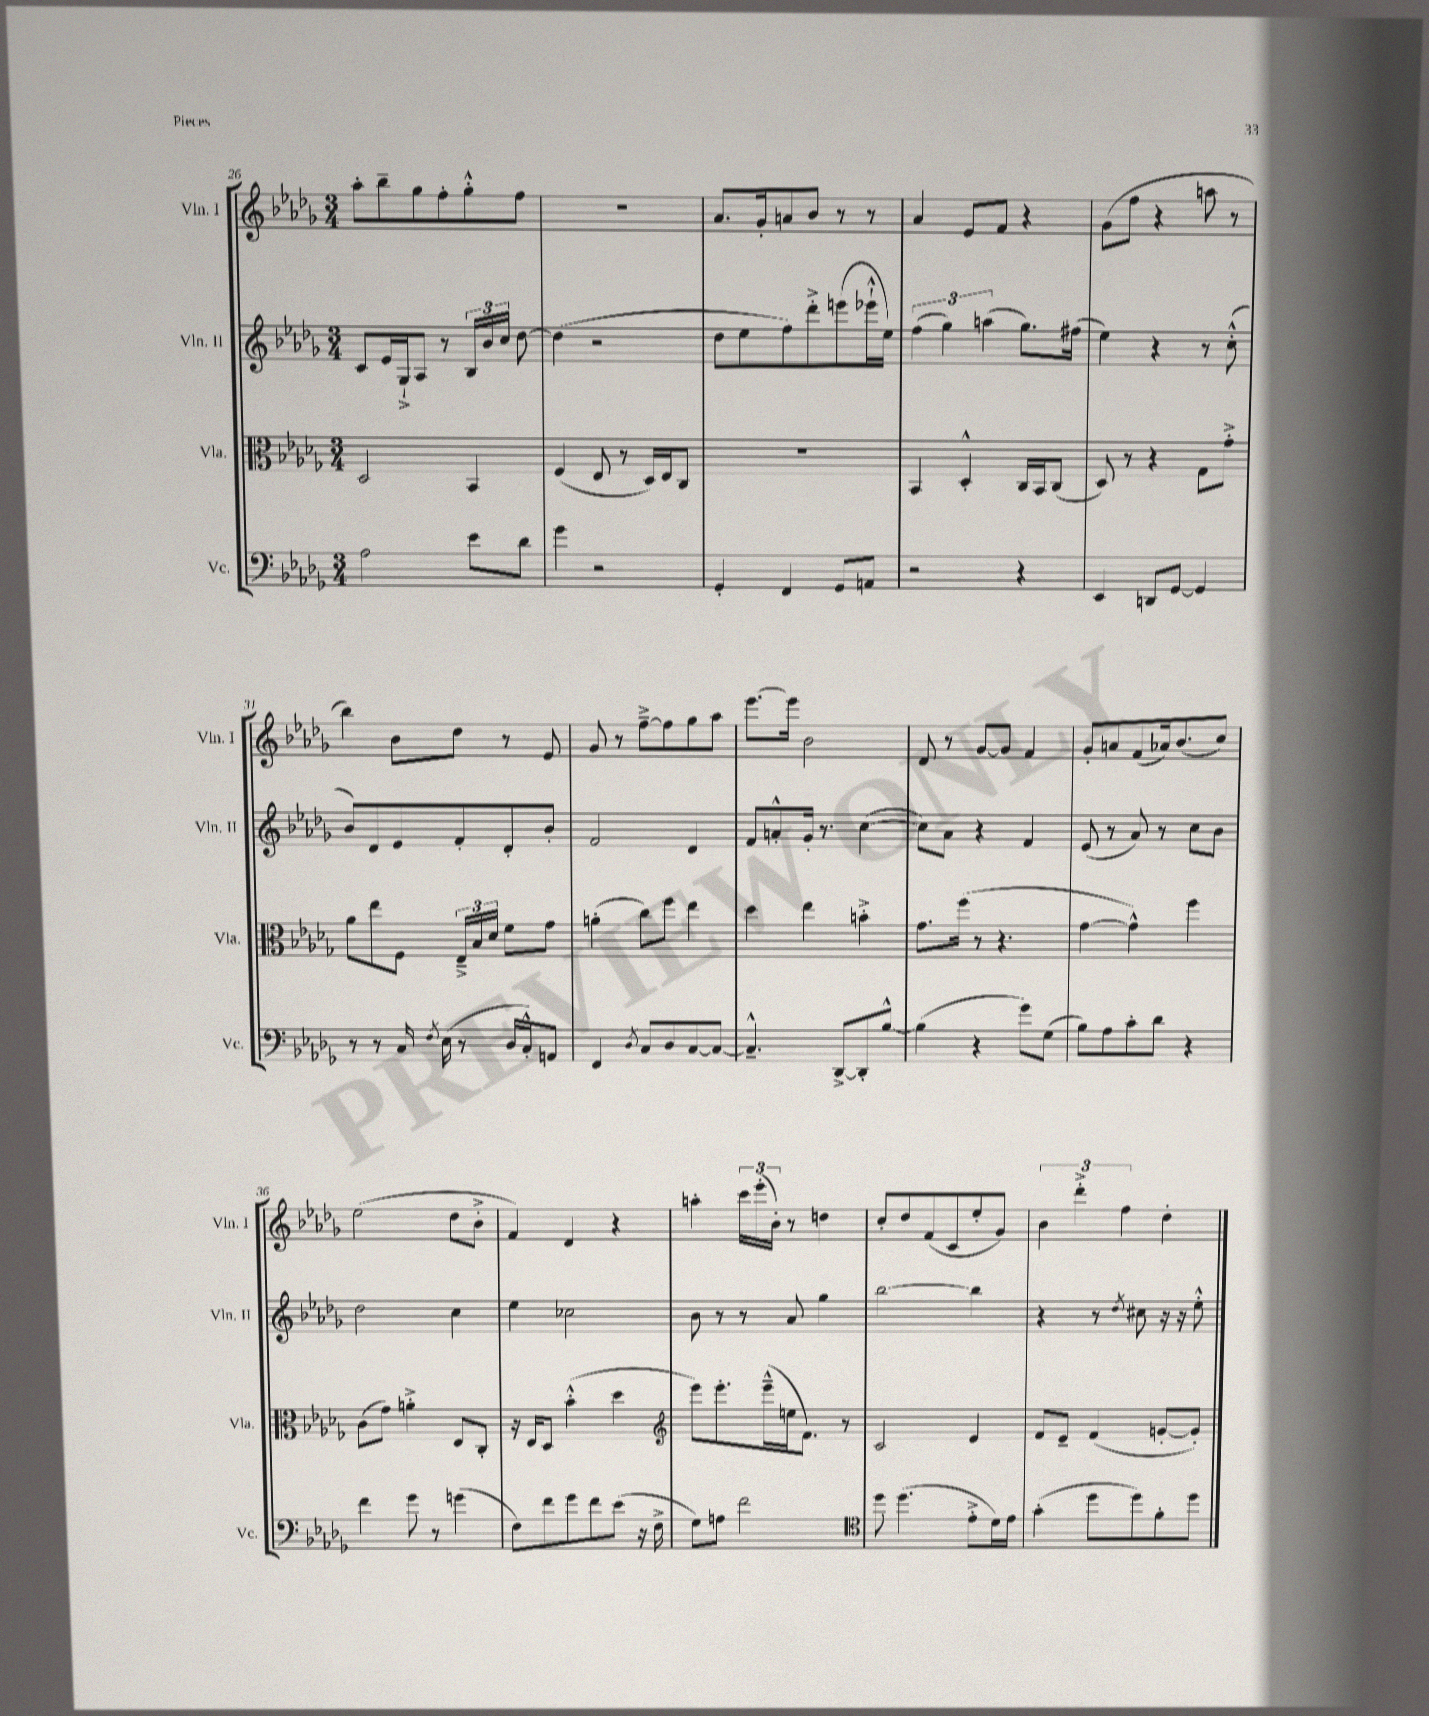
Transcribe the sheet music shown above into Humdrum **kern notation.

**kern	**kern	**kern	**kern
*staff4	*staff3	*staff2	*staff1
*clefF4	*clefC3	*clefG2	*clefG2
*k[b-e-a-d-g-]	*k[b-e-a-d-g-]	*k[b-e-a-d-g-]	*k[b-e-a-d-g-]
*M3/4	*M3/4	*M3/4	*M3/4
2A-	2D-	8c	8aa-'
.	.	16e-	8bb-~
.	.	16G-`^	.
.	.	8A-	8gg-
.	.	8r	8ff'
8e-	4BB-	24B-	8gg-'^^
.	.	24b-	.
.	.	24cc	.
8d-	.	[8dd-	8ff
=	=	=	=
4g-	(4F	(4dd-]	2.r
2r	8E-	2r	.
.	8r	.	.
.	16D-)	.	.
.	16E-	.	.
.	8C	.	.
=	=	=	=
4GG-'	2.r	8dd-	8.a-
.	.	8ee-	.
.	.	.	16g-'
4FF	.	8ff)	8a
.	.	8ddd-'^	8b-
8GG-	.	(8eee	8r
8AA	.	16eee-`^^	8r
.	.	16ee-)	.
=	=	=	=
2r	4BB-	(6ff	4a-
.	.	6gg-)	.
.	4D-'^^	.	8e-
.	.	(6aa	.
.	.	.	8f
4r	16C	8.gg-)	4r
.	16BB-	.	.
.	(8C	.	.
.	.	(16ff#	.
=	=	=	=
4EE-	8D-)	4ee-)	(8g-
.	8r	.	8ff
8DD	4r	4r	4r
[8GG-	.	.	.
4GG-]	8G-	8r	8aa
.	8g-'^	(8cc'^^	8r
=	=	=	=
8r	8a-	8b-)	4bb-)
8r	8ee-	8d-	.
16C	8F	8e-	8b-
8qF	.	.	.
(16E-	.	.	.
8r	24E-~^	8f'	8dd-
.	24B-	.	.
.	24d-	.	.
16D-	8f	8d-'	8r
16C'^^)	.	.	.
8AA	8g-	8b-'	8e-
=	=	=	=
4FF	(4a'	2f	8g-
.	.	.	8r
8qD-	.	.	.
8C	8cc)	.	[8ff~^
8D-	8ff	.	8ff]
[8C	4ee-	4d-	8gg-
8C_	.	.	8aa-
=	=	=	=
4.C~^^]	4dd-	8f	[8.eee-
.	.	8a'^^	.
.	.	.	16eee-]
.	4ee-	16g-'	2b-
.	.	8.r	.
[8DD-^	.	.	.
8DD-']	4b'^	([4cc	.
[8B-^^	.	.	.
=	=	=	=
(4B-]	8.g-	8cc])	8d-
.	.	8a-	8r
.	(16ff	.	.
4r	8r	4r	[8g-
.	4.r	.	8g-]
8g-)	.	4f	4f
(8G-	.	.	.
=	=	=	=
8B-)	[4g-	(8e-	8g-'
8A-	.	8r	8a
8c'	4g-^^])	8a-)	(8f
8d-	.	8r	16a-)
.	.	.	(8.b-
4r	4ff	8cc	.
.	.	8b-	8cc)
=	=	=	=
4f	(8c	2dd-	(2ee-
.	8g-)	.	.
8g-	4a'^	.	.
8r	.	.	.
(4g	8E-	4cc	8dd-
.	8C'	.	8b-'^
=	=	=	=
8F)	16r	4ee-	4f)
.	16E-	.	.
8f	8D-	.	.
8g-	(4b-'^^	2cc-	4d-
8f	.	.	.
(8e-	4dd-	.	4r
16r	.	.	.
16F^	.	.	.
=	=	=	=
*	*clefG2	*	*
8G-)	8eee-)	8b-	4aa'
8A	8.eee-'	8r	.
2f	.	8r	24ccc
.	.	.	(24eee-'
.	(16eee-~^^	.	.
.	.	.	24b-')
.	16ee	8a-	8r
.	8.f)	.	.
.	.	4gg-	4dd
.	8r	.	.
=	=	=	=
*clefC4	*	*	*
8dd-	2c	[2bb-	8cc'
(4.dd-	.	.	8dd-
.	.	.	(8f
.	.	.	8c
8e-'^	4e-	4bb-]	8ee-'
16d-)	.	.	8g-)
16e-	.	.	.
=	=	=	=
(4g-'	8f	4r	6b-
.	8e-~	.	.
.	.	.	6ddd-'^
8dd-	(4f	8r	.
.	.	.	6ff
.	.	8qdd-	.
8dd-)	.	8cc#	.
8f'	[8g'	16r	4dd-'
.	.	16r	.
8dd-	8g'])	8ee-'^^	.
==	==	==	==
*-	*-	*-	*-
